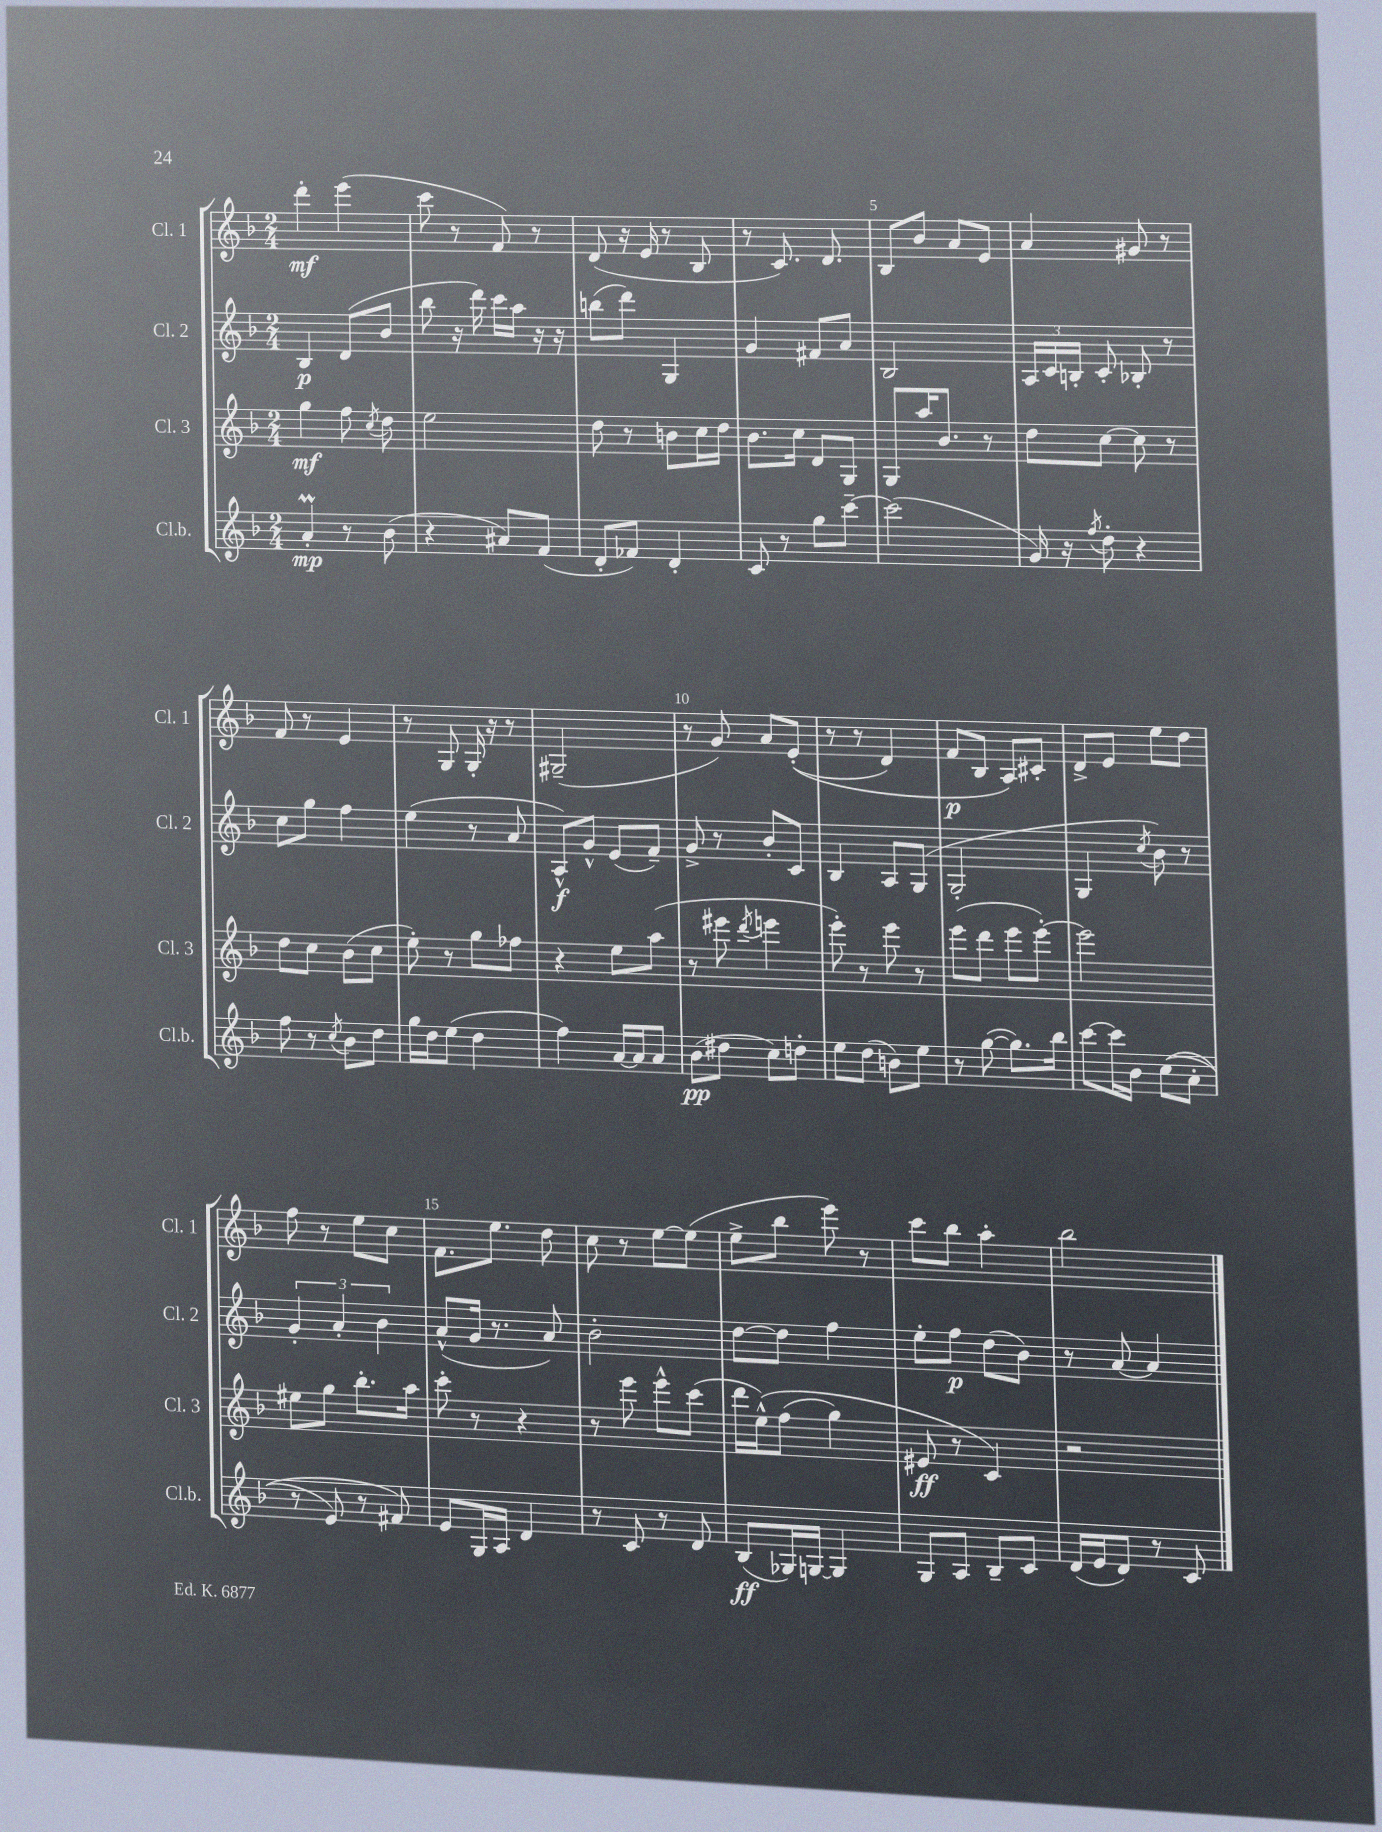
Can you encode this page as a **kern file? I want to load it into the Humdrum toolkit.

**kern	**kern	**kern	**kern
*staff4	*staff3	*staff2	*staff1
*clefG2	*clefG2	*clefG2	*clefG2
*k[b-]	*k[b-]	*k[b-]	*k[b-]
*M2/4	*M2/4	*M2/4	*M2/4
4a'/	4gg\	4B-/	4ddd'\
8r	8ff\	(8d/L	(4eee\
.	8qcc/	.	.
(8b-\	8dd\	8b-/J	.
=	=	=	=
4r	2ee\	8bb-\	8ccc\
.	.	16r	8r
.	.	16ddd\)	.
8a#/L)	.	16ccc\LL	8f/)
.	.	16aa\JJ	.
(8f/J	.	16r	8r
.	.	16r	.
=	=	=	=
8d'/L	8dd\	(8bb\L	(8d/
8f-/J)	8r	8ddd\J)	16r
.	.	.	16e/
4d'/	8b\L	4G/	8r
.	16cc\L	.	8B-/
.	16dd\JJ	.	.
=	=	=	=
8c/	8.b-\L	4g/	8r
8r	.	.	8.c/)
.	16cc\Jk	.	.
8gg\L	8d/L	8f#/L	.
.	.	.	8.d/
[8ccc~\J	8G/J	8a/J	.
=	=	=	=
(2ccc\]	8G/L	2B-/	8B-/L
.	16aa/K	.	8b-/J
.	8.b-/J	.	.
.	.	.	8a/L
.	8r	.	8e/J
=	=	=	=
16g/)	8dd\L	24A/LL	4a/
.	.	24c/	.
16r	.	.	.
.	.	24B'/JJ	.
8qff/	.	.	.
8dd'\	[8cc\J	8c'/	.
4r	8cc\]	8B-'/	8g#/
.	8r	8r	8r
=	=	=	=
8ff\	8dd\L	8cc\L	8f/
8r	8cc\J	8gg\J	8r
8qcc/	.	.	.
8b-\L	(8b-\L	4ff\	4e/
8dd\J	8cc\J	.	.
=	=	=	=
16gg\LL	8ee'\)	(4ee\	8r
16dd\J	.	.	.
(8ee\J	8r	.	8G/
4dd\	8gg\L	8r	16G'/
.	.	.	16r
.	8ff-\J	8a/	8r
=	=	=	=
4ff\)	4r	8A^^/L)	(2G#~/
.	.	8g^^/J	.
[16a/LL	8ee\L	(8e/L	.
16a/]J	.	.	.
8a/J	(8aa\J	8f~/J)	.
=	=	=	=
(8b-\L	8r	8g^/	8r
8dd#\J	8eee#\	8r	8g/)
.	8qddd/	.	.
8cc\L)	4eee\	8b-'/L	8a/L
8dd'\J	.	8c/J	&((8e'/J
=	=	=	=
8ee\L	8eee'\)	4B-/	8r
(8dd\J	8r	.	8r
8b\L)	8eee\	8A/L	4d/)
8ee\J	8r	(8G/J	.
=	=	=	=
8r	(8eee\L	2G'/	8f/L
([8gg\	8ddd\J	.	8B-/J
8.gg\]L)	8eee\L	.	8A/L&)
.	[8eee'\J)	.	8c#'/J
16bb-\Jk	.	.	.
=	=	=	=
[8ccc\L	2eee\]	4G/	8d^/L
16ccc\]L	.	.	8e/J
16b-\JJ	.	.	.
.	.	8qcc/	.
&((8cc\L	.	8b-\)	8ee\L
8a'\J	.	8r	8dd\J
=	=	=	=
8r	8ee#\L	6g'/	8ff\
8e/)	8gg\J	.	8r
.	.	6a'/	.
8r	8.bb-'\L	.	8ee\L
.	.	6b-\	.
8f#/&)	.	.	8cc\J
.	16aa\Jk	.	.
=	=	=	=
8e/L	8ccc'\	(8a^^/L	8.f\L
16G/L	8r	16g/Jk	.
16A/JJ	.	8.r	8.ee\J
4d/	4r	.	.
.	.	8a/)	8dd\
=	=	=	=
8r	8r	2b-'\	8cc\
8c/	8eee\	.	8r
8r	8eee^^\L	.	[8ee\L
8d/	(8ccc\J	.	(8ee\]J
=	=	=	=
(8B-/L	16ddd\LL	[8dd\L	8ee^\L
.	&(16ee^^\J)	.	.
16G-/L)	(8ff\J	8dd\]J	8bb-\J
[16G/JJ	.	.	.
4G/]	4gg\)	4ff\	8eee\)
.	.	.	8r
=	=	=	=
8G/L	8e#/	8ee'\L	8ccc\L
8A/J	8r	8ff\J	8bb-\J
8B-~/L	4c/&)	(8dd\L	4aa'\
8c/J	.	8b-\J)	.
=	=	=	=
(16d/LL	2r	8r	2bb-\
16e/J	.	.	.
8d/J)	.	[8a/	.
8r	.	4a/]	.
8c/	.	.	.
==	==	==	==
*-	*-	*-	*-
